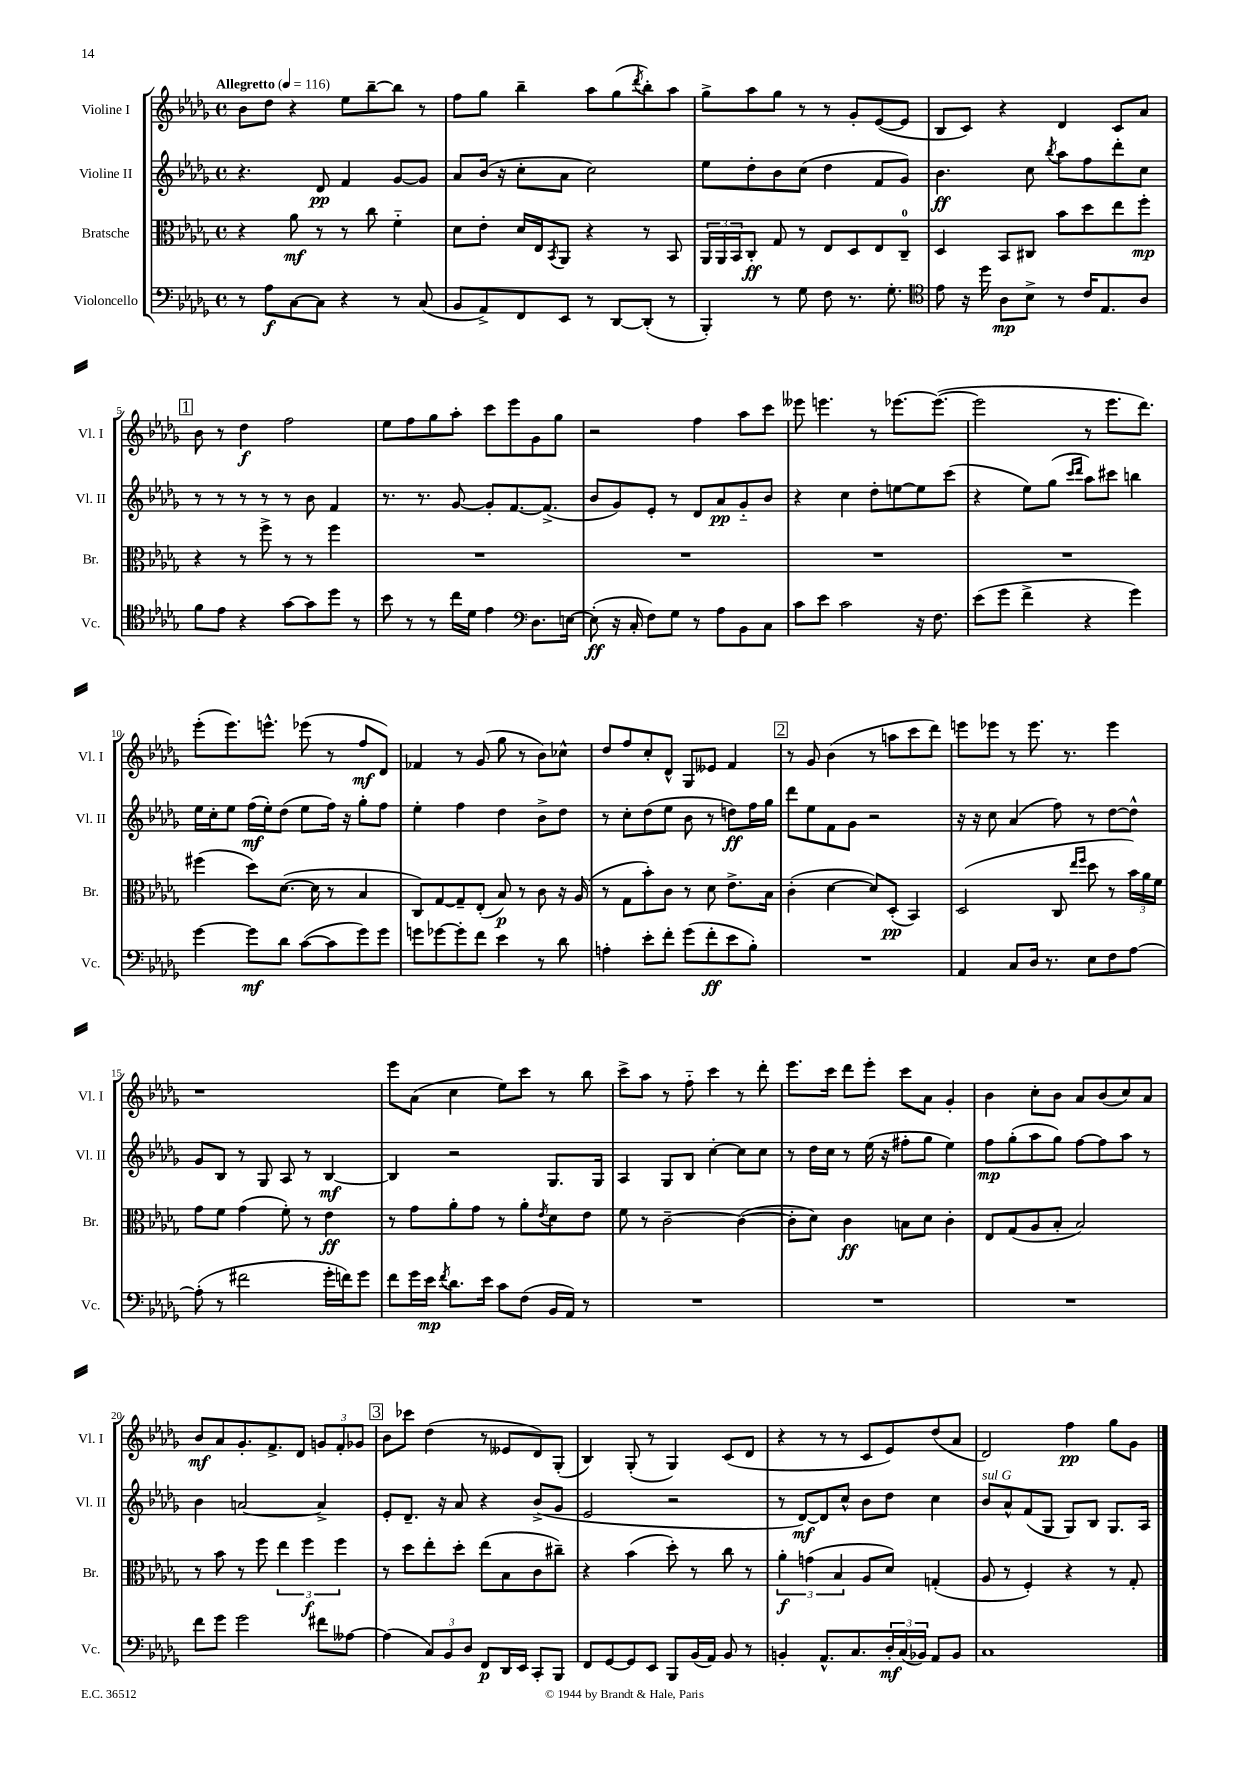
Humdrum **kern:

**kern	**kern	**kern	**kern
*staff4	*staff3	*staff2	*staff1
*clefF4	*clefC3	*clefG2	*clefG2
*k[b-e-a-d-g-]	*k[b-e-a-d-g-]	*k[b-e-a-d-g-]	*k[b-e-a-d-g-]
*M4/4	*M4/4	*M4/4	*M4/4
*met(c)	*met(c)	*met(c)	*met(c)
*MM116	*MM116	*MM116	*MM116
8r	4r	4.r	8b-
8A-	.	.	8dd-
[8C	8a-	.	4r
8C]	8r	8d-	.
4r	8r	4f	8ee-
.	8cc	.	[8bb-~
8r	4f'~	[8g-	8bb-]
(8C	.	8g-]	8r
=	=	=	=
8BB-	8d-	8a-	8ff
8AA-^)	8e-'	(16b-	8gg-
.	.	16r	.
8FF	16d-	8cc'	4bb-~
.	16E-	.	.
.	8qBB-	.	.
8EE-	8AA-	8a-	.
8r	4r	2cc)	8aa-
[8DD-	.	.	(8gg-
.	.	.	8qddd-
(8DD-']	8r	.	8bb-')
8r	8BB-	.	8aa-
=	=	=	=
4BBB-')	24AA-	8ee-	8gg-^
.	24AA-	.	.
.	24BB-	.	.
.	8C'	8dd-'	8aa-
8r	8G-	8b-	8gg-
8G-	8r	(8cc	8r
8F	8E-	4dd-	8r
8.r	8D-	.	8g-'
.	8E-	8f	([8e-
8.G-'	.	.	.
.	8C~	8g-)	8e-]
=	=	=	=
*clefC4	*	*	*
8e-	4D-	4.b-	8B-
16r	.	.	8c)
16dd-	.	.	.
8A-	8BB-	.	4r
8B-^	8C#	8cc	.
.	.	8qbb-	.
8r	8b-	8aa-	4d-
16c	8dd-	8ff	.
8.E-	.	.	.
.	8ee-	8ddd-'	8c
8A-	8ff'	8cc	8a-
=	=	=	=
8f	4r	8r	8b-
8e-	.	8r	8r
4r	8r	8r	4dd-
.	8ff^	8r	.
[8g-	8r	8r	2ff
8g-]	8r	8b-	.
8dd-	4ff	4f	.
8r	.	.	.
=	=	=	=
8b-	1r	8.r	8ee-
8r	.	.	8ff
.	.	8.r	.
8r	.	.	8gg-
16cc	.	[8g-	8aa-'
16d-	.	.	.
4e-	.	8g-']	8ccc
.	.	[8.f	8eee-
*clefF4	*	*	*
8.D-	.	.	8g-
.	.	(8.f^]	.
.	.	.	8gg-
[16E	.	.	.
=	=	=	=
(8E']	1r	8b-	2r
16r	.	8g-)	.
16C'	.	.	.
8F)	.	8e-'	.
8G-	.	8r	.
8r	.	8d-	4ff
8A-	.	8a-	.
8BB-	.	8g-'~	8aa-
8C	.	8b-	8ccc
=	=	=	=
8c	1r	4r	8eee--
8e-	.	.	4.eee
2c	.	4cc	.
.	.	8dd-'	8r
.	.	[8ee	[8.eee-
16r	.	8ee]	.
8.F	.	.	(8.eee-_
.	.	(8ccc	.
=	=	=	=
(8e-	1r	4r	2eee-]
8g-	.	.	.
4f^	.	8ee-)	.
.	.	(8gg-	.
.	.	16qqccc	.
.	.	16qqddd-	.
4r	.	8aa-)	8r
.	.	8ccc#	8.eee-
4g-)	.	4bb	.
.	.	.	8.ddd-)
=	=	=	=
[4g-	(4ff#	16ee-	(8eee-'
.	.	16cc'	.
.	.	8ee-	8.eee-)
8g-]	8dd-)	(16ff	.
.	.	16ee-')	8.eee^^
8d-	([8.d-	(8dd-	.
([8c	.	8ee-	(8eee-
.	16d-]	.	.
8c]	8r	16ff)	8r
.	.	16r	.
8g-)	4B-	8gg-'	8ff
8g-	.	8ff	8d-)
=	=	=	=
8g	8C)	4ee-'	4f-
[8g-	[8G-	.	.
8g-']	8G-~]	4ff	8r
8f	(8E-'	.	(8g-
4e-	8B-)	4dd-	8gg-
.	8r	.	8r
8r	8c	8b-^	8b-)
8d-	16r	8dd-	8cc-^^
.	(16A-	.	.
=	=	=	=
4A'	8r	8r	8dd-
.	8G-	8cc'	8ff
8e-'	8b-')	(8dd-	8cc'
8f'	8c	8ee-	8d-^^
(8g-	8r	8b-	8G-
8f'	8d-	8r	8e--
8e-	8.e-^	8dd)	4f
8B-')	.	16ff	.
.	16B-	16gg-	.
=	=	=	=
1r	(4c'	8ddd-	8r
.	.	8ee-	8g-
.	[4d-	8f	(4b-
.	.	8g-	.
.	8d-])	2r	8r
.	(8D-'	.	8aa
.	4BB-)	.	8ccc
.	.	.	8ddd-)
=	=	=	=
4AA-	(2D-	16r	8eee
.	.	16r	.
.	.	8cc	8eee-
8C	.	(4a-	8r
16D-	.	.	8.eee-
8.r	.	.	.
.	8C	8ff)	.
.	.	.	8.r
.	16qqee-	.	.
.	16qqff	.	.
8E-	8dd-	8r	.
8F	8r	[8dd-	4eee-
[8A-	24b-)	8dd-^^]	.
.	24a-	.	.
.	24f	.	.
=	=	=	=
(8A-']	8g-	8g-	1r
8r	8f	8B-	.
2f#	(4g-	8r	.
.	.	8G-	.
.	8f')	8A-	.
.	8r	8r	.
16g-'	4e-	[4B-	.
16f)	.	.	.
8g-	.	.	.
=	=	=	=
8f	8r	4B-]	8eee-
16g-	8g-	.	(8a-
16e-	.	.	.
8qf	.	.	.
8.d-	8a-'	2r	4cc
.	8g-	.	.
16e-	.	.	.
8c	8r	.	8ee-)
(8F	8a-'	.	8ccc
.	8qe-	.	.
16BB-	8d-	8.G-	8r
16AA-)	.	.	.
8r	8e-	.	8bb-
.	.	16G-	.
=	=	=	=
1r	8f	4A-	8ccc^
.	8r	.	8aa-
.	[2c~	8G-	8r
.	.	8B-	8ff'~
.	.	[4cc'	4ccc
.	(4c_	8cc]	8r
.	.	8cc	8ddd-'
=	=	=	=
1r	8c']	8r	8.eee-
.	8d-)	16dd-	.
.	.	16cc	16ccc
.	4c	8r	8ddd-
.	.	(16ee-	8eee-'
.	.	16r	.
.	8B	8ff#'	8ccc
.	8d-	8gg-	8a-
.	4c'	4ee-)	4g-'
=	=	=	=
1r	8E-	8ff	4b-
.	(8G-	(8gg-'	.
.	8A-	8aa-	8cc'
.	8B-'	8gg-)	8b-
.	2B-)	[8ff	8a-
.	.	8ff]	(8b-
.	.	8aa-	8cc)
.	.	8r	8a-
=	=	=	=
8f	8r	4b-	8b-
8g-	8b-	.	8a-
2g-	8r	[2a	8.g-'
.	8ff	.	.
.	.	.	8.f^
.	6ee-	.	.
.	.	.	8d-
.	6ff	.	.
8f#	.	4a^]	12g
.	6ff	.	12f'
[8A--	.	.	.
.	.	.	12g-
=	=	=	=
(4A--]	8r	8e-'	8b-
.	8dd-	8.d-~	8ccc-
12C)	8ee-'	.	(4dd-
.	.	16r	.
12BB-	.	.	.
.	8dd-'	8a-	.
12D-	.	.	.
8FF	(8ee-	4r	8r
16DD-	8B-	.	8e--
16EE-	.	.	.
8CC'	8c	(8b-^	8d-)
8BBB-	8cc#~)	8g-	(8G-'
=	=	=	=
8FF	4r	2e-	4B-)
[8GG-	.	.	.
8GG-]	(4b-	.	(8G-'
8EE-	.	.	8r
8BBB-	8dd-')	2r	4G-)
(16BB-	8r	.	.
16AA-)	.	.	.
8BB-	8cc	.	(8c
8r	8r	.	8d-
=	=	=	=
4BB'	6a-'	8r	4r
.	.	[8d-)	.
.	(6g	.	.
8.AA-^^	.	8d-]	8r
.	6B-	.	.
.	.	8cc^^	8r
8.C	.	.	.
.	8A-	8b-	8c
24D-'	8d-)	8dd-	8e-)
(24C	.	.	.
24BB-)	.	.	.
8AA-	(4G'	4cc	(8dd-
8BB-	.	.	8a-
=	=	=	=
1C	8A-	8b-	2d-)
.	8r	8a-^^	.
.	4F')	(8f	.
.	.	8G-	.
.	4r	8G-)	4ff
.	.	8B-	.
.	8r	8.G-	8gg-
.	8G-'	.	8g-
.	.	16A-	.
==	==	==	==
*-	*-	*-	*-
